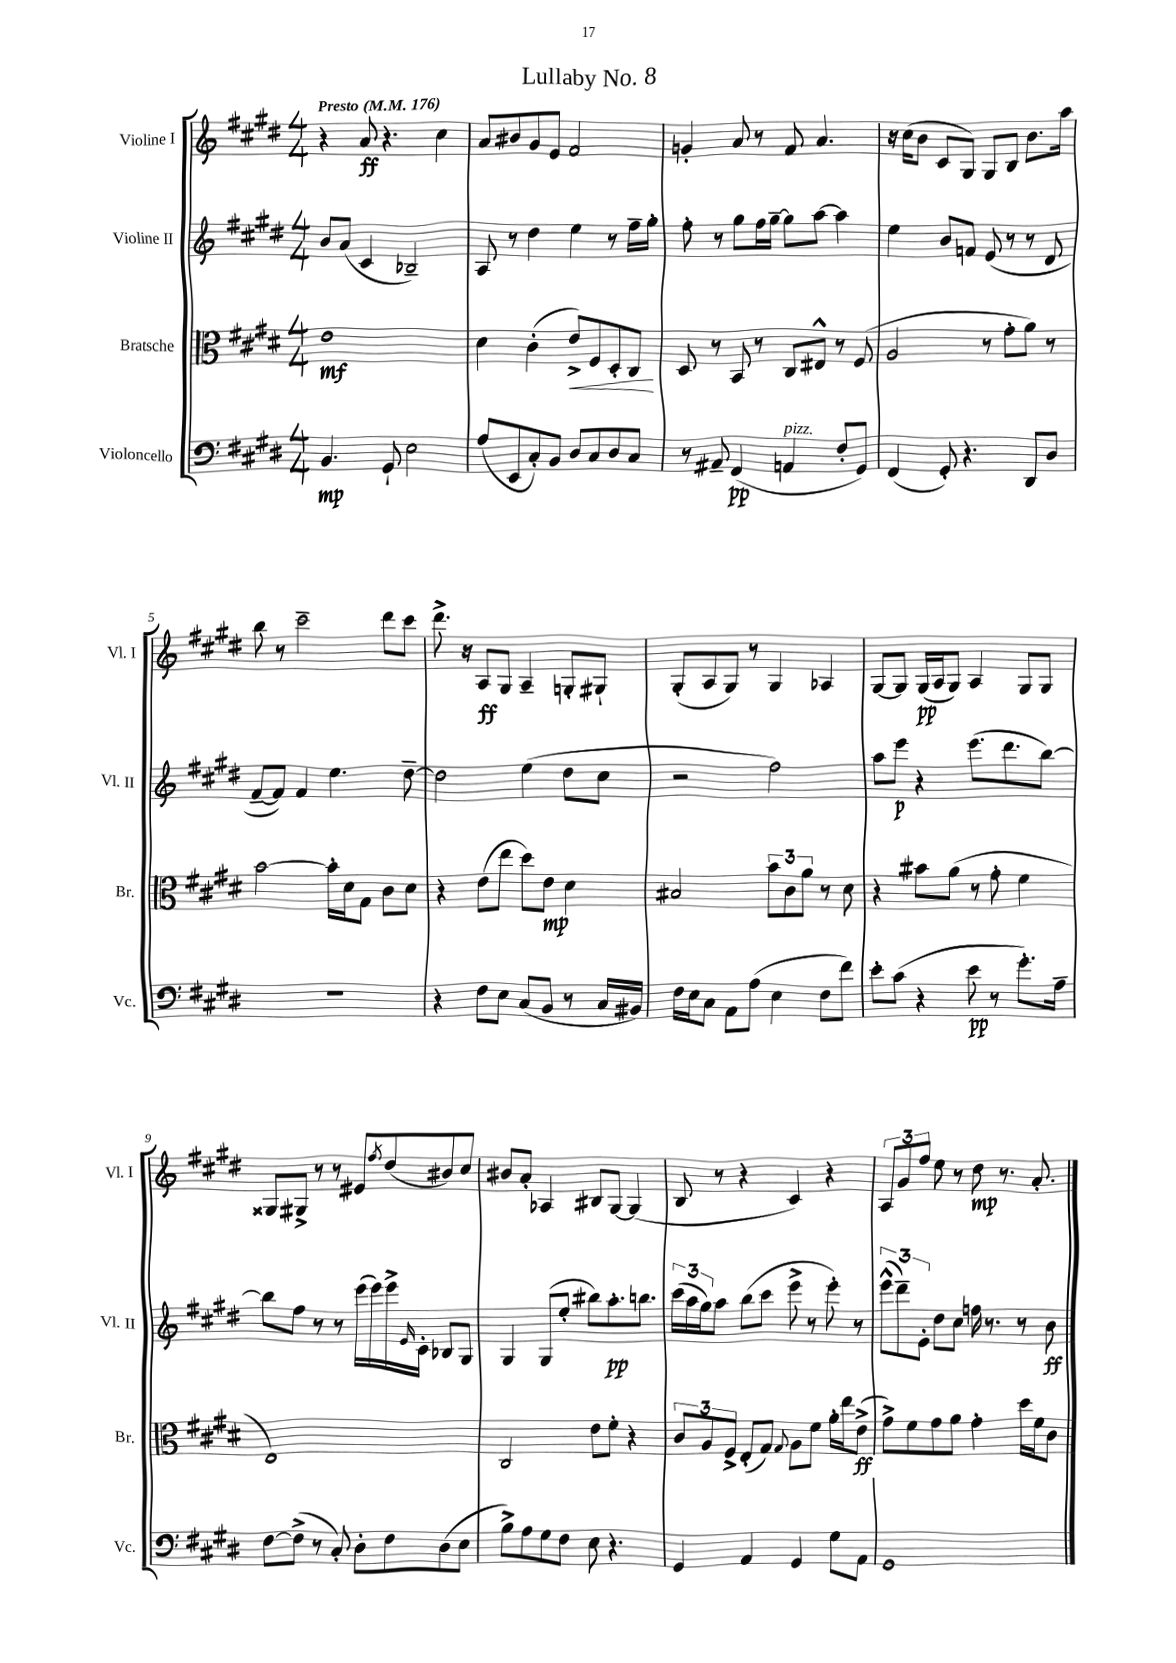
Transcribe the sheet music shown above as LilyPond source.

\header { title = "Lullaby No. 8" }
<<
\new StaffGroup <<
\new Staff = "s0" \with { instrumentName = "Violine I" shortInstrumentName = "Vl. I" } {
    \clef treble \key e \major \numericTimeSignature \time 4/4 \tempo "Presto" 4 = 176
    r4 a'8\ff r4. cis''4 |
    a'8 bis'8 gis'8 e'8 fis'2 |
    g'4-. a'8 r8 fis'8 a'4. |
    r16 cis''16( b'8 cis'8 gis8) gis8 b8 b'8. a''16 |
    b''8 r8 cis'''2-- dis'''8 cis'''8 |
    dis'''8.-> r16 a8\ff gis8 a4-- g8-. gis8-! |
    gis8-.( a8 gis8) r8 gis4 aes4 |
    gis8~ gis8 gis16\pp( a16 gis8) a4 gis8 gis8 |
    gisis8 gis8-> r8 r8 eis'8 \acciaccatura { fis''8 } dis''8( bis'8) cis''8 |
    bis'8 a'8-. aes4 bis8 gis8~ gis4( |
    b8 r8 r4 cis'4) r4 |
    \tuplet 3/2 { a8 gis'8 fis''8 } e''8 r8 dis''8\mp r8. a'8.-. \bar "|." |
}
\new Staff = "s1" \with { instrumentName = "Violine II" shortInstrumentName = "Vl. II" } {
    \clef treble \key e \major \numericTimeSignature \time 4/4
    b'8 a'8( cis'4 bes2--) |
    a8 r8 dis''4 e''4 r8 fis''16-- gis''16-. |
    fis''8-. r8 gis''8 fis''16 gis''16~-- gis''8 a''8~ a''4 |
    e''4 b'8 f'8 e'8( r8 r8 dis'8 |
    fis'8~-- fis'8) fis'4 e''4. dis''8~-- |
    dis''2 e''4( dis''8 cis''8 |
    r2 fis''2) |
    a''8 e'''8\p r4 e'''8.( dis'''8. b''8~) |
    b''8 fis''8 r8 r8 e'''16( e'''16) e'''16-> \grace { e'16 } cis'16-. bes8 gis8 |
    gis4 gis8( e''8-. bis''8) a''8.-.\pp b''8. |
    \tuplet 3/2 { cis'''16( a''16 gis''16) } a''8 b''8( cis'''8 e'''8-> r8 e'''8-.) r8 |
    \tuplet 3/2 { e'''8-^( dis'''8--) e'8-. } dis''8 cis''8 f''16 r8. r8 b'8\ff \bar "|." |
}
\new Staff = "s2" \with { instrumentName = "Bratsche" shortInstrumentName = "Br." } {
    \clef alto \key e \major \numericTimeSignature \time 4/4
    e'1\mf |
    dis'4 cis'4-.( e'8->\<) fis8 dis8-. cis8\! |
    dis8 r8 b,8 r8 cis8 eis8-^ r8 fis8( |
    a2 r8 gis'8-. a'8) r8 |
    b'2~ b'16-. dis'16 gis8 cis'8 dis'8 |
    r4 e'8( e''8 dis''8) e'8\mp dis'4 |
    bis2 \tuplet 3/2 { b'8 cis'8 a'8 } r8 dis'8 |
    r4 bis'8 a'8( r8 gis'8-. fis'4 |
    e1) |
    cis2 e'8 fis'8-. r4 |
    \tuplet 3/2 { cis'8 a8 fis8-> } e8-.( gis8) \appoggiatura { gis8 } a8 fis'8 a'16-. e''16 e'8->\ff( |
    gis'8->) fis'8 gis'8 a'8 gis'4-. dis''16 fis'16 cis'8 \bar "|." |
}
\new Staff = "s3" \with { instrumentName = "Violoncello" shortInstrumentName = "Vc." } {
    \clef bass \key e \major \numericTimeSignature \time 4/4
    b,4.\mp gis,8-! e2 |
    a8( e,8 cis8-.) b,8 dis8 cis8 dis8 cis8 |
    r8 ais,8-- fis,4\pp( a,4^\markup { \italic "pizz." } fis8-. gis,8) |
    fis,4( gis,8-.) r4. dis,8 dis8 |
    R1 |
    r4 fis8 e8 cis8( b,8 r8 cis16 bis,16) |
    fis16 e16 cis8 a,8 a8( e4 fis8 fis'8) |
    e'8-. cis'8( r4 e'8\pp r8 gis'8.-.) a16-- |
    fis8~ fis8->( r8 cis8-.) dis8-. fis8 dis8( e8 |
    b8->) a8 gis8 fis8 e8 r4. |
    gis,4 a,4 gis,4 gis8 a,8 |
    gis,1 \bar "|." |
}
>>
>>
